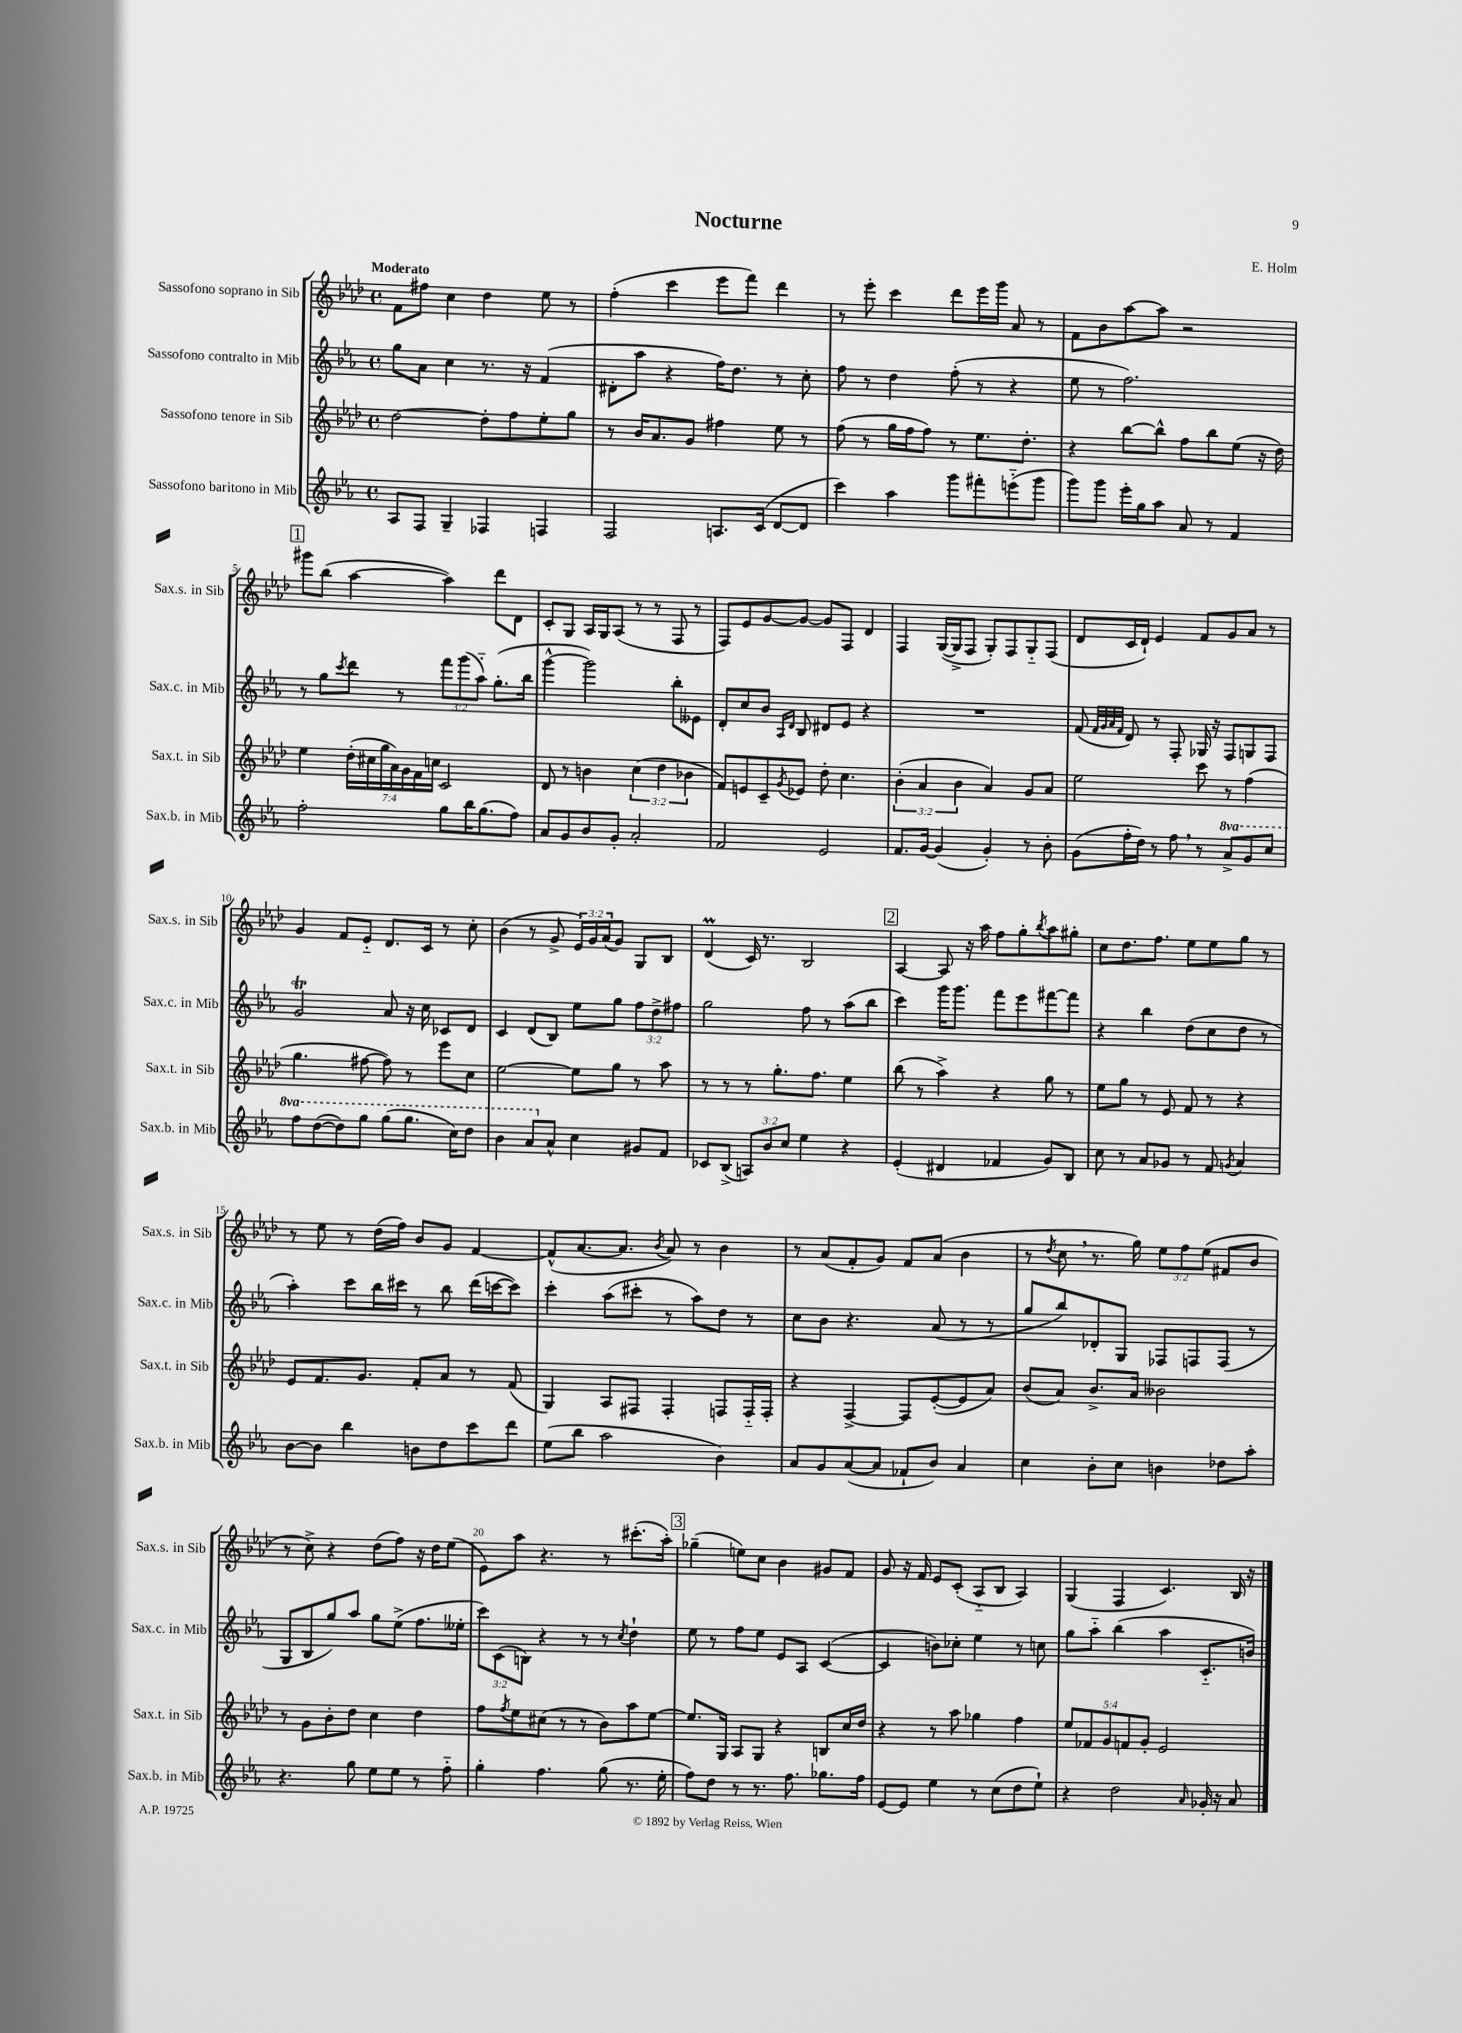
\header { title = "Nocturne" composer = "E. Holm" }
<<
\new StaffGroup <<
\new Staff = "s0" \with { instrumentName = "Sassofono soprano in Sib" shortInstrumentName = "Sax.s. in Sib" } {
    \clef treble \key aes \major \defaultTimeSignature \time 4/4 \override Staff.TupletNumber.text = #tuplet-number::calc-fraction-text \tempo "Moderato"
    f'8 fis''8 c''4 des''4 ees''8 r8 |
    f''4-.( c'''4 ees'''8 f'''8) des'''4 |
    r8 ees'''8-. c'''4 des'''8 ees'''16 g'''16 aes'8 r8 |
    f'8 bes'8 aes''8~ aes''8 r2 |
    \mark \markup { \box "1" } gis'''8 bes''8( aes''4~ aes''4) des'''8 des'8 |
    c'8-. g8 aes16 g16 aes8( r8 r8 f8 r8 |
    f8) ees'8 g'8~ g'8~ g'8 f8 des'4 |
    f4 g16~( g16-> f8 g8-.) f8 g8-_ f8( |
    des'8 c'16 des'16-!) ees'4 f'8 g'8 aes'8 r8 |
    g'4 f'8 ees'8-_ des'8. c'16 r8 c''8-. |
    bes'4( r8 g'8-> \tuplet 3/2 { ees'16) g'16 aes'16( } g'8) g8 bes8 |
    des'4\prall( c'16) r8. bes2 |
    \mark \markup { \box "2" } aes4~ aes8 r16 aes''16 f''8 g''8-. \acciaccatura { bes''8 } aes''8 gis''8-. |
    c''8 des''8. f''8. ees''8 ees''8 g''8 r8 |
    r8 ees''8 r8 des''16( f''16) bes'8 g'8 f'4~ |
    f'8-^( aes'8.~ aes'8. \acciaccatura { bes'8 } aes'8) r8 bes'4 |
    r8 aes'8( f'8-. g'8) f'8 aes'8( bes'4 |
    r8 \acciaccatura { des''8 } c''8 \breathe r8. g''16) \tuplet 3/2 { ees''8 f''8 ees''8( } fis'8 bes'8 |
    r8 c''8->) r4 des''8( f''8) r16 des''16 ees''8( |
    ees'8) aes''8 r4. r8 cis'''8.-.( aes''16-.) |
    \mark \markup { \box "3" } ges''4--( e''8) c''8 bes'4 gis'8 f'8 |
    g'8 r16 f'16 ees'8 c'8-.( aes8-_ bes8 aes4) |
    g4( f4 c'4.) bes16 r16 \bar "|." |
}
\new Staff = "s1" \with { instrumentName = "Sassofono contralto in Mib" shortInstrumentName = "Sax.c. in Mib" } {
    \clef treble \key ees \major \defaultTimeSignature \time 4/4 \override Staff.TupletNumber.text = #tuplet-number::calc-fraction-text
    g''8 aes'8 c''4 r8. r16 f'4( |
    dis'8-. aes''8 r4 f''16) d''8. r8 c''8-. |
    f''8 r8 d''4 f''8-.( r8 r4 |
    ees''8 r8 f''2.) |
    \mark \markup { \box "1" } r8 g''8 \acciaccatura { c'''8 } d'''8 r8 \tuplet 3/2 { f'''8 g'''8( aes''8-_) } g''8.-.( bes''16 |
    g'''4~-^ g'''2) bes''8-. eeses'8 |
    d'8-. c''8 bes'8 \grace { aes16 d'16 } bes8 dis'8 ees'8 r4 |
    R1 |
    f'8( \grace { f'32 g'32 aes'32 f'32 } d'8) r8 f8-. ges16 r16 f8 g8 f8 |
    g'2\trill aes'8 r16 c''16 ces'8 d'8 |
    c'4 d'8( bes8) ees''8 g''8 \tuplet 3/2 { f''8 d''8-> fis''8 } |
    g''2 f''8 r8 aes''8( bes''8 |
    \mark \markup { \box "2" } c'''4) g'''16 g'''8. f'''8 ees'''8 fis'''8~ fis'''8 |
    r4 bes''4 d''8( c''8 d''8 r8 |
    aes''4-.) c'''8 bes''16 cis'''16 r8 bes''8 d'''16( c'''16~ c'''8) |
    c'''4-. aes''8( cis'''8-. r8 aes''8) d''8 r8 |
    c''8 bes'8 r4. aes'8( r8 r8 |
    g''8 bes''8) des'8-. g8 fes8 f8 f8( r8 |
    g8 bes8 g''8) aes''8 g''8 ees''8->( f''8. eeses''16-. |
    \tuplet 3/2 { c'''8) c'8( b8) } r4 r8 r8 \acciaccatura { c''8 } d''4-! |
    \mark \markup { \box "3" } ees''8 r8 f''8 ees''8 ees'8 aes8 c'4~( |
    c'4 b'8) ces''8-. ees''4 r8 c''8 |
    g''8 aes''8-_ bes''4( aes''4 c'8.-_ b'16) \bar "|." |
}
\new Staff = "s2" \with { instrumentName = "Sassofono tenore in Sib" shortInstrumentName = "Sax.t. in Sib" } {
    \clef treble \key aes \major \defaultTimeSignature \time 4/4 \override Staff.TupletNumber.text = #tuplet-number::calc-fraction-text
    des''2~ des''8-. f''8 ees''8-. g''8 |
    r8 bes'16 aes'8. g'8 fis''4 ees''8 r8 |
    f''8( r8 g''16 f''16 f''8) r8 ees''8. des''8.-. |
    r4 bes''8~ bes''8-^ f''8 bes''8 ees''8( r16 des''16) |
    \mark \markup { \box "1" } ees''4 \tuplet 7/4 { des''16-.( cis''16 g''16 aes'16) g'16 f'16 c''16 } c'2 |
    des'8 r8 b'4 \tuplet 3/2 { c''4( des''4 bes'4 } |
    f'8) e'8 c'8-- \acciaccatura { g'8 } ees'8 des''8-. c''4. |
    \tuplet 3/2 { bes'4-.( aes'4 bes'4 } aes'4) g'8 aes'8 |
    ees''2 c'''8 r8 f''4( |
    g''4. fis''8~ fis''8) r8 ees'''8 c''8 |
    ees''2~ ees''8 g''8 r8 aes''8 |
    r8 r8 r8 g''8.-. f''8. ees''4 |
    \mark \markup { \box "2" } bes''8( r8 aes''4->) r4 g''8 r8 |
    ees''8 g''8 r8 ees'8 f'8 r8 r4 |
    ees'8 f'8. g'8. f'8-. aes'8 r8 f'8( |
    g4) aes8 fis8 fis4-. f8 f16-_ f16-. |
    r4 f4~-> f8 ees'8~-.( ees'8 aes'8) |
    bes'8( aes'8) bes'8.-> aes'16 beses'2 |
    r8 g'8 bes'8-. des''8 c''4 des''4 |
    f''8 \acciaccatura { f''8 } ees''8 cis''8( r8 r8 bes'8) aes''8 ees''8~ |
    \mark \markup { \box "3" } ees''8. g16 aes8 g8 r4 b8 c''16 des''16 |
    r4 r8 aes''8 ges''4 f''4 |
    \tuplet 5/4 { ees''8 fes'8 g'8 f'8 g'8-. } ees'2 \bar "|." |
}
\new Staff = "s3" \with { instrumentName = "Sassofono baritono in Mib" shortInstrumentName = "Sax.b. in Mib" } {
    \clef treble \key ees \major \defaultTimeSignature \time 4/4 \override Staff.TupletNumber.text = #tuplet-number::calc-fraction-text \set Staff.ottavationMarkups = #ottavation-simple-ordinals
    aes8 f8 g4-- fes4 f4 |
    f2 a8. c'16( d'8~ d'8 |
    c'''4) aes''4 g'''8 fis'''8-. e'''8-_( g'''8 |
    g'''8) g'''8 ees'''16-. g''16 aes''8 aes'8 r8 f'4 |
    \mark \markup { \box "1" } f''2-. g''8 bes''16 g''8.( f''8) |
    aes'8 g'8 bes'8 g'8-. aes'2-. |
    f'2 ees'2 |
    f'8. g'16~ g'4( g'4-.) r8 bes'8-. |
    g'8( f''16-. d''16) r8 f''8 \breathe r8 \ottava #1 aes''8-> g''8 c'''8 |
    f'''8 d'''8~( d'''8) g'''8 g'''8( g'''8. c'''16) d'''8 |
    bes''4 aes''8 \ottava #0 aes'8-^ c''4 gis'8 f'8 |
    ces'8 bes8->( \tuplet 3/2 { a8) bes'8 c''8 } ees''4 r4 |
    \mark \markup { \box "2" } ees'4-.( dis'4 fes'4 g'8) bes8 |
    c''8 r8 aes'8 ges'8 r8 f'8 \acciaccatura { g'8 } aes'4 |
    bes'8~ bes'8 bes''4 b'8 d''8 c'''8 d'''8 |
    ees''8( bes''8 aes''2 bes'4) |
    aes'8 g'8 aes'8~( aes'8 fes'8-! bes'8) aes'4 |
    c''4 bes'8-. c''8 b'4 des''8 aes''8-. |
    r4. g''8 ees''8 ees''8 r8 f''8-_ |
    g''4-. f''4. g''8( r8. ees''16-. |
    \mark \markup { \box "3" } f''8) d''8 r8 r8. f''8. ges''8. f''16 |
    ees'8~ ees'8 ees''4 r8 c''8( d''8 ees''8-!) |
    r4 d''2 \grace { aes'16 } ges'16-. r16 aes'8 \bar "|." |
}
>>
>>
\layout { \context { \Score \override BarNumber.break-visibility = ##(#f #t #t) barNumberVisibility = #(every-nth-bar-number-visible 5) } }
